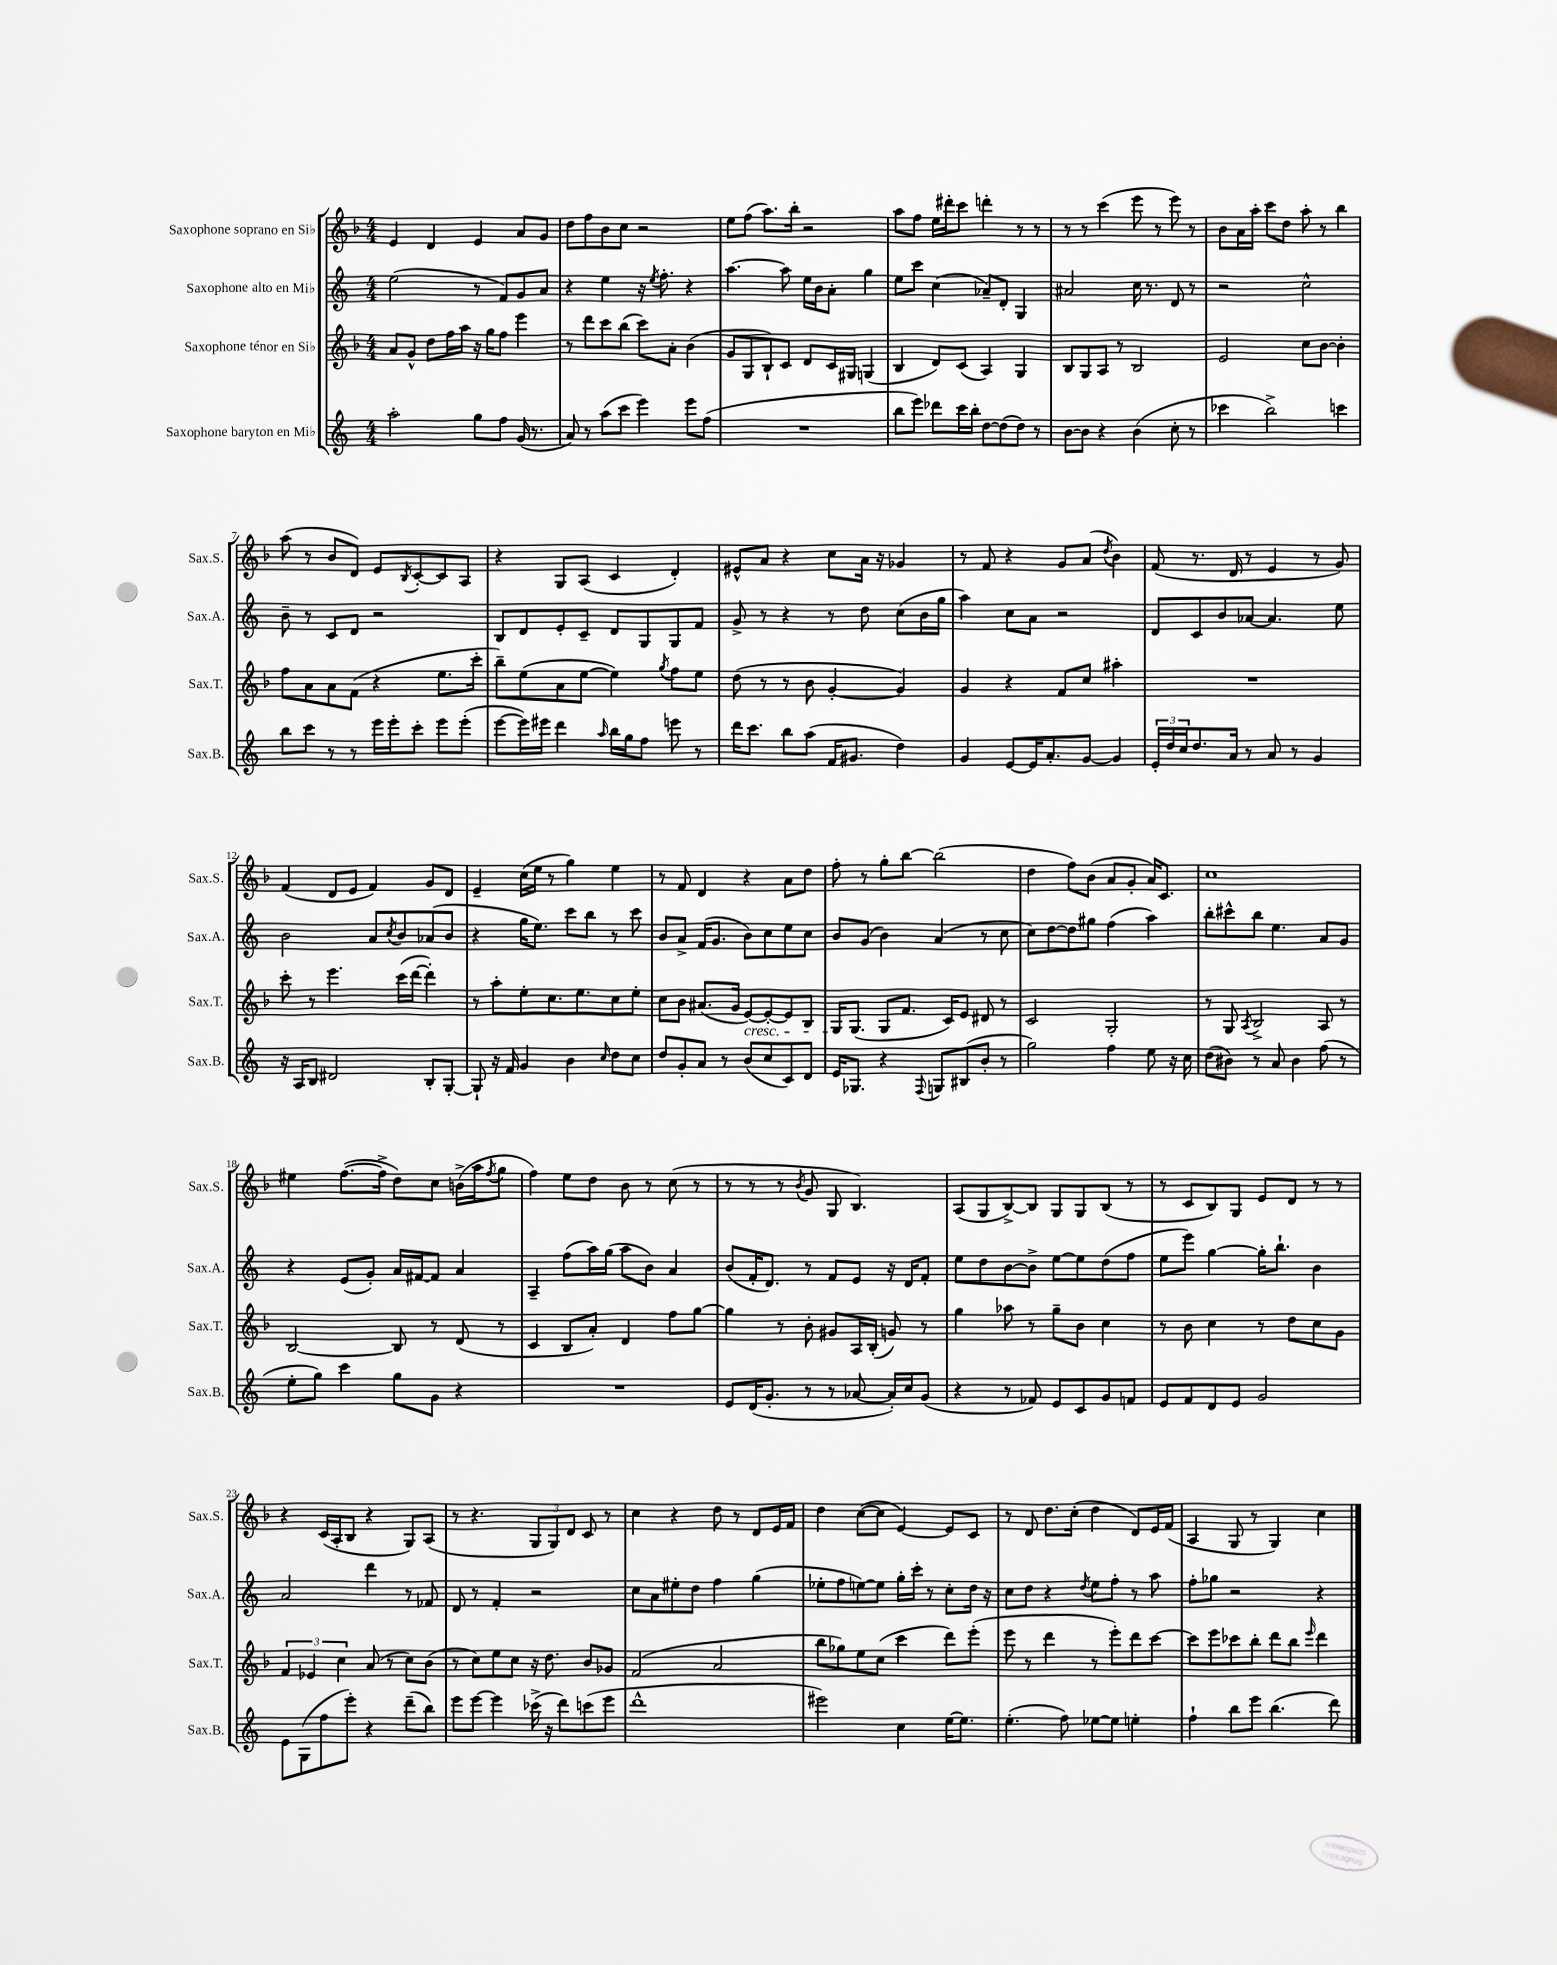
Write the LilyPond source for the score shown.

<<
\new StaffGroup <<
\new Staff = "s0" \with { instrumentName = "Saxophone soprano en Sib" shortInstrumentName = "Sax.S." } {
    \clef treble \key f \major \numericTimeSignature \time 4/4
    e'4 d'4 e'4 a'8 g'8 |
    d''8 f''8 bes'8 c''8 r2 |
    e''8 f''8( a''8.) bes''16-. r2 |
    a''8 f''8 e''16 dis'''16-. c'''8 d'''4-. r8 r8 |
    r8 r8 c'''4( e'''8 r8 e'''8) r8 |
    bes'8 a'16 a''16-. c'''8 d''8 a''8-. r8 bes''4 |
    a''8( r8 bes'8 d'8) e'8 \acciaccatura { bes8 } c'8~-. c'8 a8 |
    r4 g8 a8( c'4 d'4-.) |
    eis'8-^ a'8 r4 c''8 a'16 r16 ges'4 |
    r8 f'8 r4 g'8 a'8( \acciaccatura { d''8 } bes'4) |
    f'8( r8. d'16 r8 e'4 r8 g'8) |
    f'4( d'8 e'8 f'4) g'8 d'8 |
    e'4-- c''16( e''16 r8 g''4) e''4 |
    r8 f'8 d'4 r4 a'8 d''8 |
    f''8-. r8 g''8-. bes''8~ bes''2( |
    d''4 f''8) bes'8( a'8 g'8-. a'16) c'8. |
    c''1 |
    eis''4 f''8.~( f''16-> d''8) c''8 b'16->( a''16 \acciaccatura { f''8 } g''8 |
    f''4) e''8 d''8 bes'8 r8 c''8( r8 |
    r8 r8 r8 \acciaccatura { bes'8 } g'8 g8 bes4.) |
    a8( g8 bes8~->) bes8 g8 g8 bes8( r8 |
    r8 c'8 bes8) g8 e'8 d'8 r8 r8 |
    r4 c'16( a16-. bes8 r4 g8) a8( |
    r8 r4. \tuplet 3/2 { g8 g8) d'8 } c'8 r8 |
    c''4 r4 d''8 r8 d'8 e'16 f'16 |
    d''4 c''8~( c''8 e'4~) e'8 c'8 |
    r8 d'8 d''8. c''16-.( d''4 d'8) e'16 f'16( |
    a4 g8 r8 g4) c''4 \bar "|." |
}
\new Staff = "s1" \with { instrumentName = "Saxophone alto en Mib" shortInstrumentName = "Sax.A." } {
    \clef treble \key c \major \numericTimeSignature \time 4/4
    e''2( r8 f'8) g'8 a'8 |
    r4 e''4 r16 \acciaccatura { e''8 } f''8.-. r4 |
    a''4.~ a''8 e''16 b'16 a'8-. g''4 |
    e''8 c'''8 c''4( aes'8--) d'8-. g4 |
    ais'2 c''16 r8. d'8 r8 |
    r2 c''2-^ |
    b'8-- r8 c'8 d'8 r2 |
    b8 d'8 e'8-. c'8-- d'8 g8 g8 f'8 |
    g'8-> r8 r4 r8 d''8 c''8( b'16 g''16 |
    a''4) c''8 a'8 r2 |
    d'8 c'8 b'8 aes'8~ aes'4. e''8 |
    b'2 a'8 \acciaccatura { c''8 } b'8 aes'8( b'8 |
    r4 g''16 e''8.) c'''8 b''8 r8 c'''8 |
    b'8 a'8-> f'16( g'8. b'8) c''8 e''8 c''8 |
    b'8 g'8( b'4) a'4( r8 c''8 |
    c''8) d''8~ d''8 gis''8 f''4( a''4) |
    b''8-. cis'''8-^ b''8 e''4. a'8 g'8 |
    r4 e'8( g'8-.) a'16 fis'16~ fis'8 a'4 |
    a4-- f''8( a''16) g''16( a''8 b'8) a'4 |
    b'8( f'16-. d'8.) r8 f'8 e'8 r16 d'16 f'8-. |
    e''8 d''8 b'8~ b'8-> e''8~ e''8 d''8( f''8 |
    e''8 e'''8) g''4~ g''16-. b''8.-! b'4 |
    a'2 d'''4 r8 fes'8 |
    d'8 r8 f'4-. r2 |
    c''8 a'8 eis''8-. d''8 f''4 g''4( |
    ees''8-. f''8 e''8~) e''8 g''16-. c'''16-. r8 c''8-. d''16 r16 |
    c''8 d''8 r4 \acciaccatura { d''8 } e''8 f''8-. r8 a''8 |
    f''8-. ges''8 r2 r4 \bar "|." |
}
\new Staff = "s2" \with { instrumentName = "Saxophone ténor en Sib" shortInstrumentName = "Sax.T." } {
    \clef treble \key f \major \numericTimeSignature \time 4/4
    a'8 g'8-^ d''8 f''16 a''16 r16 g''16 f''8 e'''4 |
    r8 d'''8 c'''8 bes''8( c'''8) a'8-. bes'4( |
    g'8 g8 bes8-!) c'8 d'8 c'16 gis16 g4( |
    bes4 d'8) c'8( a4) g4 |
    bes8 g8 a8 r8 bes2 |
    e'2 c''8 bes'8~ bes'4-. |
    f''8 a'8 a'8 f'8( r4 e''8. c'''16-. |
    bes''8--) e''8( a'8 e''8~ e''4) \acciaccatura { g''8 } f''8 e''8 |
    d''8( r8 r8 bes'8 g'4~-. g'4) |
    g'4 r4 f'8 c''8 ais''4-. |
    R1 |
    c'''8-. r8 e'''4. c'''16( d'''16~ d'''4-.) |
    r8 a''8-. e''8-. c''8. e''8. c''8 e''8-. |
    c''8 bes'8 ais'8.( g'16 e'8~\cresc) e'8~-. e'8 bes8 |
    g16\! g8.( g8 f'8. c'16) e'8 dis'8 r8 |
    c'2 g2-. |
    r8 g8 \acciaccatura { a8 } bes2-> a8 r8 |
    bes2~ bes8 r8 d'8( r8 |
    c'4 bes8 a'8-.) d'4 f''8 g''8~ |
    g''4 r8 bes'8-. gis'8 a16 bes16-.( g'8) r8 |
    g''4 aes''8 r8 g''8-- bes'8 c''4 |
    r8 bes'8 c''4 r8 d''8 c''8 g'8 |
    \tuplet 3/2 { f'4 ees'4 c''4 } a'8( r8 c''8) bes'8( |
    r8 c''8) e''8 c''8 r16 d''8. bes'8 ges'8 |
    f'2( a'2 |
    bes''8 ges''8) e''8 c''8( c'''4 d'''8) e'''8-.( |
    e'''8 r8 d'''4 r8 e'''8-.) d'''8 c'''8~ |
    c'''8 e'''8 ces'''8 bes''8-. d'''8 bes''8 \grace { e'''16 } d'''4 \bar "|." |
}
\new Staff = "s3" \with { instrumentName = "Saxophone baryton en Mib" shortInstrumentName = "Sax.B." } {
    \clef treble \key c \major \numericTimeSignature \time 4/4
    a''2-. g''8 f''8 g'16( r8. |
    a'8) r8 a''8( c'''8 e'''4) e'''8 f''8( |
    R1 |
    b''8 e'''8) des'''8 c'''16 b''16-. d''8~ d''8( d''8) r8 |
    b'8~ b'8 r4 b'4( c''8-. r8 |
    ces'''4 b''2->) c'''4 |
    b''8 c'''8 r8 r8 e'''16 e'''16-. c'''8-. e'''8 e'''8-.( |
    e'''8~ e'''16) eis'''16 d'''4 \grace { a''16 } b''16 g''16 f''8 e'''8 r8 |
    d'''16 c'''8. b''8 a''8( f'16 gis'8. d''4) |
    g'4 e'8~ e'16 a'8.-. g'8~ g'4 |
    \tuplet 3/2 { e'16-. d''16 c''16 } d''8. a'16 r8 a'8 r8 g'4 |
    r16 a16 b8 dis'2 b8-. g8~-. |
    g8-! r16 f'16 g'4 b'4 \grace { c''16 } d''8 c''8 |
    d''8 g'8-. a'8 r8 b'8( c''8 c'8) d'8 |
    e'16 ges8. r4 \appoggiatura { f8 } g8 bis8( b'8-. r8 |
    g''2) f''4 e''8 r16 c''16 |
    d''8( bis'8) r8 a'8 bis'4 f''8( r8 |
    e''8-. g''8) c'''4 g''8 g'8 r4 |
    R1 |
    e'8 d'16( g'8.-. r8 r8 aes'8~ aes'16-.) c''16 g'8( |
    r4 r8 fes'8) e'8 c'8 g'8 f'8 |
    e'8 f'8 d'8 e'8 g'2 |
    e'8 g8( f''8 e'''8-.) r4 d'''8--( b''8) |
    e'''8 e'''8~ e'''4 ces'''16->( r16 d'''8) c'''8( e'''8 |
    d'''1-^ |
    eis'''2) c''4 e''16~ e''8. |
    e''4.-.( f''8) ees''8~ ees''8 e''4-. |
    f''4-! b''8 e'''8 b''4.( d'''8) \bar "|." |
}
>>
>>
